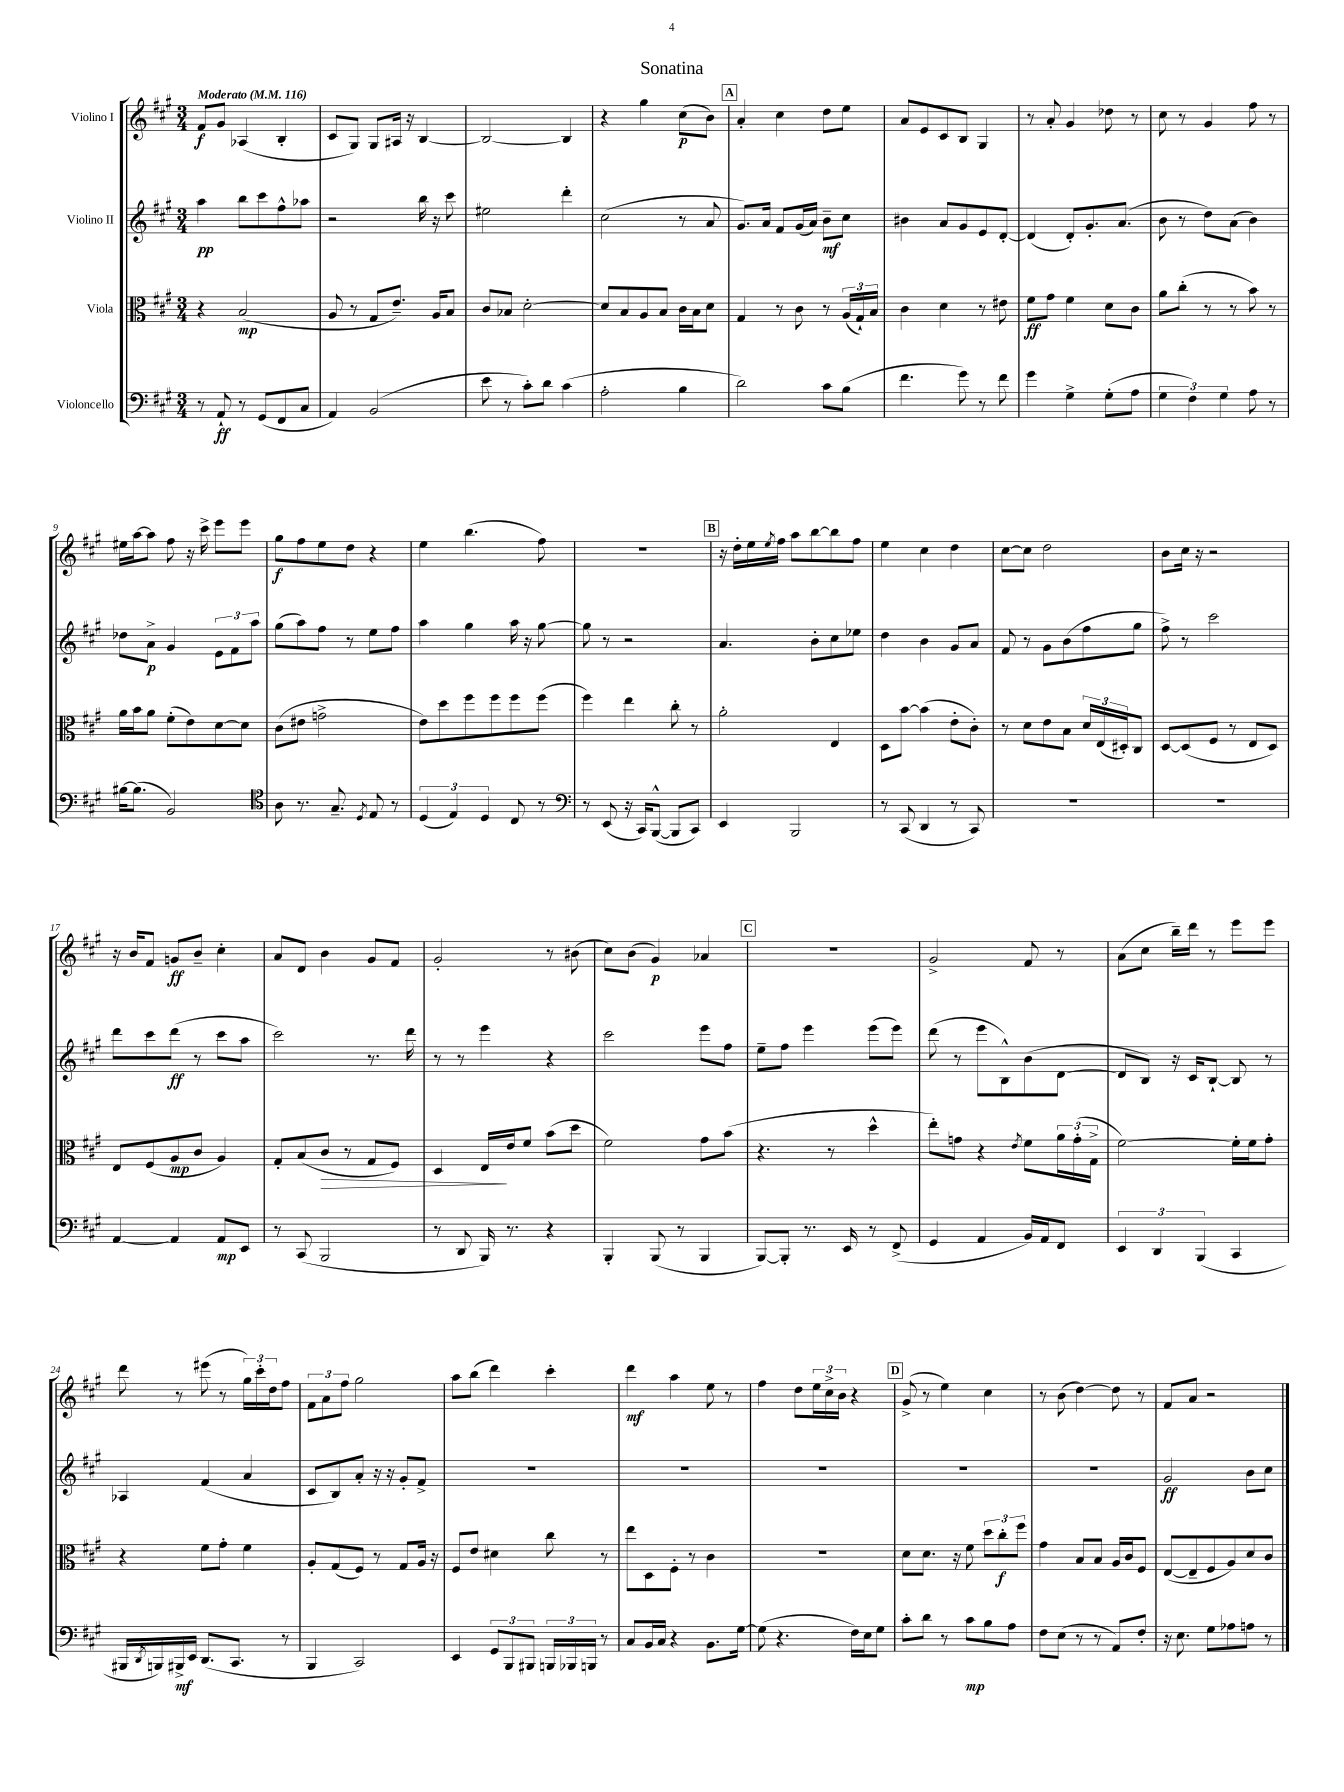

**kern	**dynam	**kern	**dynam	**kern	**dynam	**kern	**dynam
*part4	*part4	*part3	*part3	*part2	*part2	*part1	*part1
*staff4	*staff4	*staff3	*staff3	*staff2	*staff2	*staff1	*staff1
*I"Violoncello	*	*I"Viola	*	*I"Violino II	*	*I"Violino I	*
*clefF4	*	*clefC3	*	*clefG2	*	*clefG2	*
*k[f#c#g#]	*	*k[f#c#g#]	*	*k[f#c#g#]	*	*k[f#c#g#]	*
*M3/4	*	*M3/4	*	*M3/4	*	*M3/4	*
*MM116	*	*MM116	*	*MM116	*	*MM116	*
=1	=1	=1	=1	=1	=1	=1	=1
!	!	!	!	!	!	!LO:TX:a:B:t=Moderato	!
8r	.	4r	.	4aa\	pp	8f#/L	f
8AA`/	ff	.	.	.	.	8g#/J	.
8r	.	(2B/	mp	8bb\L	.	(4A-X/	.
(8GG#/L	.	.	.	8ccc#\	.	.	.
8FF#/	.	.	.	8ff#^^\	.	4B'/	.
8C#/J	.	.	.	8aa-X\J	.	.	.
=2	=2	=2	=2	=2	=2	=2	=2
4AA/)	.	8A/	.	2r	.	8c#/L	.
.	.	8r	.	.	.	8G#/J)	.
(2BB/	.	8G#/L	.	.	.	8G#/L	.
.	.	8.e~/J)	.	.	.	16A#X/Jk	.
.	.	.	.	.	.	16r	.
.	.	.	.	16bb\	.	[4B/	.
.	.	16A/KL	.	16r	.	.	.
.	.	8B/J	.	8ccc#\	.	.	.
=3	=3	=3	=3	=3	=3	=3	=3
8e\	.	8c#/L	.	2ee#X\	.	2B/_	.
8r	.	8B-X/J	.	.	.	.	.
8c#'\L)	.	[2d'\	.	.	.	.	.
8d\J	.	.	.	.	.	.	.
(4c#\	.	.	.	4ddd'\	.	4B/]	.
=4	=4	=4	=4	=4	=4	=4	=4
2A'\	.	8d/L]	.	(2cc#\	.	4r	.
.	.	8B/	.	.	.	.	.
.	.	8A/	.	.	.	4gg#\	.
.	.	8B/J	.	.	.	.	.
4B\	.	16c#\LL	.	8r	.	(8cc#\L	p
.	.	16B\J	.	.	.	.	.
.	.	8d\J	.	8a/	.	8b\J)	.
!!LO:REH:place=s1:t=A
=5	=5	=5	=5	=5	=5	=5	=5
2d\)	.	4G#/	.	8.g#/L)	.	4a'/	.
.	.	.	.	16a/Jk	.	.	.
.	.	8r	.	8f#/L	.	4cc#\	.
.	.	8c#\	.	(16g#/L	.	.	.
.	.	.	.	16a/JJ)	.	.	.
8c#\L	.	8r	.	8b~\L	mf	8dd\L	.
(8B\J	.	(24A/LL	.	8cc#\J	.	8ee\J	.
.	.	24G#`/)	.	.	.	.	.
.	.	24B/JJ	.	.	.	.	.
=6	=6	=6	=6	=6	=6	=6	=6
4.f#\	.	4c#\	.	4b#X\	.	8a/L	.
.	.	.	.	.	.	8e/	.
.	.	4d\	.	8a/L	.	8c#/	.
8g#\)	.	.	.	8g#/	.	8B/J	.
8r	.	8r	.	8e/	.	4G#/	.
8f#\	.	8e#X\	.	[8d'/J	.	.	.
=7	=7	=7	=7	=7	=7	=7	=7
4g#\	.	8f#\L	ff	(4d/]	.	8r	.
.	.	8g#\J	.	.	.	8a'/	.
4G#^\	.	4f#\	.	8d'/L)	.	4g#/	.
.	.	.	.	8.g#'/	.	.	.
(8G#'\L	.	8d\L	.	.	.	8dd-X\	.
.	.	.	.	(8.a/J	.	.	.
8A\J	.	8c#\J	.	.	.	8r	.
=8	=8	=8	=8	=8	=8	=8	=8
6G#\	.	8a\L	.	8b\	.	8cc#\	.
.	.	(8cc#'\J	.	8r	.	8r	.
6F#\)	.	.	.	.	.	.	.
.	.	8r	.	8dd\L)	.	4g#/	.
6G#\	.	.	.	.	.	.	.
.	.	8r	.	(8a\J	.	.	.
8A\	.	8b\)	.	4b\)	.	8ff#\	.
8r	.	8r	.	.	.	8r	.
!!LO:LB:g=z
=9	=9	=9	=9	=9	=9	=9	=9
[16B#X\KL	.	16a\LL	.	8dd-X\L	.	16ee#X\LL	.
(8.B#\J]	.	16b\J	.	.	.	[16aa\J	.
.	.	8a\J	.	8a^\J	p	8aa\J]	.
2BB/)	.	(8f#'\L	.	4g#/	.	8ff#\	.
.	.	8e\)	.	.	.	16r	.
.	.	.	.	.	.	16ccc#^\	.
.	.	[8d\	.	12e\L	.	8eee\L	.
.	.	.	.	12f#\	.	.	.
.	.	8d\J]	.	.	.	8eee\J	.
.	.	.	.	12aa\J	.	.	.
=10	=10	=10	=10	=10	=10	=10	=10
*clefC4	*	*	*	*	*	*	*
8A\	.	(8c#\L	.	(8gg#\L	.	8gg#\L	f
8.r	.	8e#X\J	.	8aa\)	.	8ff#\	.
.	.	2gn^\	.	8ff#\J	.	8ee\	.
8.G#~/	.	.	.	.	.	.	.
.	.	.	.	8r	.	8dd\J	.
8qD/	.	.	.	.	.	.	.
8E/	.	.	.	8ee\L	.	4r	.
8r	.	.	.	8ff#\J	.	.	.
=11	=11	=11	=11	=11	=11	=11	=11
(6D/	.	8e\L)	.	4aa\	.	4ee\	.
.	.	8dd\	.	.	.	.	.
6E/)	.	.	.	.	.	.	.
.	.	8ff#\	.	4gg#\	.	(4.bb\	.
6D/	.	.	.	.	.	.	.
.	.	8ff#\	.	.	.	.	.
8C#/	.	8ff#\	.	16aa\	.	.	.
.	.	.	.	16r	.	.	.
8r	.	(8ff#\J	.	[8gg#\	.	8ff#\)	.
=12	=12	=12	=12	=12	=12	=12	=12
*clefF4	*	*	*	*	*	*	*
8r	.	4ff#\)	.	8gg#\]	.	2.r	.
(8EE/	.	.	.	8r	.	.	.
16r	.	4ee\	.	2r	.	.	.
16CC#/KL)	.	.	.	.	.	.	.
([8BBB^^/J	.	.	.	.	.	.	.
8BBB/L]	.	8cc#'\	.	.	.	.	.
8CC#/J)	.	8r	.	.	.	.	.
!!LO:REH:place=s1:t=B
=13	=13	=13	=13	=13	=13	=13	=13
4EE/	.	2a'\	.	4.a/	.	16r	.
.	.	.	.	.	.	16dd'\LL	.
.	.	.	.	.	.	16ee\	.
.	.	.	.	.	.	8qee/	.
.	.	.	.	.	.	16ff#\JJ	.
2BBB/	.	.	.	.	.	8aa\L	.
.	.	.	.	8b'\L	.	[8bb\	.
.	.	4E/	.	8cc#\	.	8bb\]	.
.	.	.	.	8ee-X\J	.	8ff#\J	.
=14	=14	=14	=14	=14	=14	=14	=14
8r	.	8D\L	.	4dd\	.	4ee\	.
(8CC#/	.	[8b\J	.	.	.	.	.
4DD/	.	(4b\]	.	4b\	.	4cc#\	.
8r	.	8e'\L	.	8g#/L	.	4dd\	.
8CC#/)	.	8c#'\J)	.	8a/J	.	.	.
=15	=15	=15	=15	=15	=15	=15	=15
2.r	.	8r	.	8f#/	.	[8cc#\L	.
.	.	8d\L	.	8r	.	8cc#\J]	.
.	.	8e\	.	8g#\L	.	2dd\	.
.	.	8B\J	.	(8b\	.	.	.
.	.	24d/LL	.	8ff#\	.	.	.
.	.	(24E/	.	.	.	.	.
.	.	24D#X'/J)	.	.	.	.	.
.	.	8C#/J	.	8gg#\J	.	.	.
=16	=16	=16	=16	=16	=16	=16	=16
2.r	.	[8D/L	.	8ff#^\)	.	8b\L	.
.	.	(8D/]	.	8r	.	16cc#\Jk	.
.	.	.	.	.	.	16r	.
.	.	8F#/J	.	2ccc#\	.	2r	.
.	.	8r	.	.	.	.	.
.	.	8E/L	.	.	.	.	.
.	.	8D/J)	.	.	.	.	.
!!LO:LB:g=z
=17	=17	=17	=17	=17	=17	=17	=17
[4AA/	.	8E/L	.	8ddd\L	.	16r	.
.	.	.	.	.	.	16b/KL	.
.	.	(8F#/	.	8ccc#\	.	8f#/J	.
4AA/]	.	8A/	mp	(8ddd\J	ff	8gn/L	ff
.	.	8c#/J	.	8r	.	8b~/J	.
8AA/L	mp	4A/)	.	8ccc#\L	.	4cc#'\	.
8EE/J	.	.	.	8aa\J	.	.	.
=18	=18	=18	=18	=18	=18	=18	=18
8r	.	8G#'/L	.	2ccc#\)	.	8a/L	.
(8CC#/	.	(8B/	.	.	.	8d/J	.
!	!	!	!LO:HP:b	!	!	!	!
2BBB/	.	8c#/J	>	.	.	4b\	.
.	.	8r	.	.	.	.	.
.	.	8G#/L	.	8.r	.	8g#/L	.
.	.	8F#/J)	.	.	.	8f#/J	.
.	.	.	.	16ddd\	.	.	.
=19	=19	=19	=19	=19	=19	=19	=19
8r	.	4D/	.	8r	.	2g#'/	.
8DD/	.	.	.	8r	.	.	.
16BBB/)	.	16E/LL	.	4eee\	.	.	.
8.r	.	16e/J	]	.	.	.	.
.	.	8f#/J	.	.	.	.	.
4r	.	(8b\L	.	4r	.	8r	.
.	.	8dd\J	.	.	.	(8b#X\	.
=20	=20	=20	=20	=20	=20	=20	=20
4BBB'/	.	2f#\)	.	2ccc#\	.	8cc#\L)	.
.	.	.	.	.	.	(8b\J	.
(8BBB/	.	.	.	.	.	4g#/)	p
8r	.	.	.	.	.	.	.
4BBB/	.	8g#\L	.	8eee\L	.	4a-X/	.
.	.	(8b\J	.	8ff#\J	.	.	.
!!LO:REH:place=s1:t=C
=21	=21	=21	=21	=21	=21	=21	=21
[8BBB/L)	.	4.r	.	8ee~\L	.	2.r	.
8BBB'/J]	.	.	.	8ff#\J	.	.	.
8.r	.	.	.	4eee\	.	.	.
.	.	8r	.	.	.	.	.
16EE/	.	.	.	.	.	.	.
8r	.	4dd^^\	.	(8eee\L	.	.	.
(8FF#^/	.	.	.	8eee\J)	.	.	.
=22	=22	=22	=22	=22	=22	=22	=22
4GG#/	.	8ee'\L)	.	(8ddd\	.	2g#^/	.
.	.	8gn\J	.	8r	.	.	.
4AA/	.	4r	.	8eee\L	.	.	.
.	.	.	.	8B^^\)	.	.	.
.	.	8qe/	.	.	.	.	.
16BB/LL)	.	8f#\L	.	(8b\	.	8f#/	.
16AA/J	.	.	.	.	.	.	.
8FF#/J	.	24a\L	.	[8d\J	.	8r	.
.	.	(24g'\	.	.	.	.	.
.	.	24G#^\JJ	.	.	.	.	.
=23	=23	=23	=23	=23	=23	=23	=23
6EE/	.	[2f#\)	.	8d/L]	.	(8a\L	.
.	.	.	.	8B/J)	.	8cc#\J	.
6DD/	.	.	.	.	.	.	.
.	.	.	.	16r	.	16bb~\LL)	.
.	.	.	.	16c#/KL	.	16ddd\JJ	.
(6BBB/	.	.	.	.	.	.	.
.	.	.	.	[8B`/J	.	8r	.
4CC#/	.	16f#'\LL]	.	8B/]	.	8eee\L	.
.	.	16f#\J	.	.	.	.	.
.	.	8g#'\J	.	8r	.	8eee\J	.
!!LO:LB:g=z
=24	=24	=24	=24	=24	=24	=24	=24
16BBB#X/LL	.	4r	.	4A-X/	.	8ddd\	.
8qDD/	.	.	.	.	.	.	.
16BBBn/)	.	.	.	.	.	.	.
16BBB#X^/	mf	.	.	.	.	8r	.
16EE/JJ	.	.	.	.	.	.	.
(8.DD/L	.	8f#\L	.	(4f#/	.	(8eee#X\	.
.	.	8g#'\J	.	.	.	8r	.
8.CC#/J	.	.	.	.	.	.	.
.	.	4f#\	.	4a/	.	24gg#\LL)	.
.	.	.	.	.	.	24ccc#'\	.
.	.	.	.	.	.	24dd\J	.
8r	.	.	.	.	.	8ff#\J	.
=25	=25	=25	=25	=25	=25	=25	=25
4BBB/	.	8A'/L	.	8c#/L	.	12f#\L	.
.	.	.	.	.	.	12a\	.
.	.	(8G#/	.	8B/)	.	.	.
.	.	.	.	.	.	12ff#\J	.
2CC#/)	.	8F#/J)	.	8a'/J	.	2gg#\	.
.	.	8r	.	16r	.	.	.
.	.	.	.	16r	.	.	.
.	.	8G#/L	.	8g#'/L	.	.	.
.	.	16A/Jk	.	8f#^/J	.	.	.
.	.	16r	.	.	.	.	.
=26	=26	=26	=26	=26	=26	=26	=26
4EE/	.	8F#/L	.	2.r	.	8aa\L	.
.	.	8e/J	.	.	.	(8bb\J	.
12GG#/L	.	4d#X\	.	.	.	4ddd\)	.
12BBB/	.	.	.	.	.	.	.
12BBB#X/J	.	.	.	.	.	.	.
24BBBn/LL	.	8cc#\	.	.	.	4ccc#'\	.
24BBB-X/	.	.	.	.	.	.	.
24BBBn/JJ	.	.	.	.	.	.	.
8r	.	8r	.	.	.	.	.
=27	=27	=27	=27	=27	=27	=27	=27
8C#/L	.	8ee\L	.	2.r	.	4ddd\	mf
16BB/L	.	8D\	.	.	.	.	.
16C#/JJ	.	.	.	.	.	.	.
4r	.	8F#'\J	.	.	.	4aa\	.
.	.	8r	.	.	.	.	.
8.BB\L	.	4c#\	.	.	.	8ee\	.
.	.	.	.	.	.	8r	.
[16G#\Jk	.	.	.	.	.	.	.
=28	=28	=28	=28	=28	=28	=28	=28
(8G#\]	.	2.r	.	2.r	.	4ff#\	.
4.r	.	.	.	.	.	.	.
.	.	.	.	.	.	8dd\L	.
.	.	.	.	.	.	24ee\L	.
.	.	.	.	.	.	24cc#^\	.
.	.	.	.	.	.	24b\JJ	.
16F#\LL)	.	.	.	.	.	4r	.
16E\J	.	.	.	.	.	.	.
8G#\J	.	.	.	.	.	.	.
!!LO:REH:place=s1:t=D
=29	=29	=29	=29	=29	=29	=29	=29
8c#'\L	.	8d\L	.	2.r	.	(8g#^/	.
8d\J	.	8.d\J	.	.	.	8r	.
8r	.	.	.	.	.	4ee\)	.
.	.	16r	.	.	.	.	.
8c#\L	mp	8f#\	.	.	.	.	.
8B\	.	12dd\L	.	.	.	4cc#\	.
.	.	12cc#'\	f	.	.	.	.
8A\J	.	.	.	.	.	.	.
.	.	12ff#\J	.	.	.	.	.
=30	=30	=30	=30	=30	=30	=30	=30
8F#\L	.	4g#\	.	2.r	.	8r	.
(8E\J	.	.	.	.	.	(8b\	.
8r	.	8B/L	.	.	.	[4dd\)	.
8r	.	8B/J	.	.	.	.	.
8AA/L)	.	16A/LL	.	.	.	8dd\]	.
.	.	16c#/J	.	.	.	.	.
8F#'/J	.	8F#/J	.	.	.	8r	.
=31	=31	=31	=31	=31	=31	=31	=31
16r	.	([8E/L	.	2g#/	ff	8f#/L	.
8.E\	.	.	.	.	.	.	.
.	.	8E~/]	.	.	.	8a/J	.
8G#\L	.	8F#/	.	.	.	2r	.
8A-X\	.	8A/)	.	.	.	.	.
8An\J	.	8d/	.	8b\L	.	.	.
8r	.	8c#/J	.	8cc#\J	.	.	.
==	==	==	==	==	==	==	==
*-	*-	*-	*-	*-	*-	*-	*-
